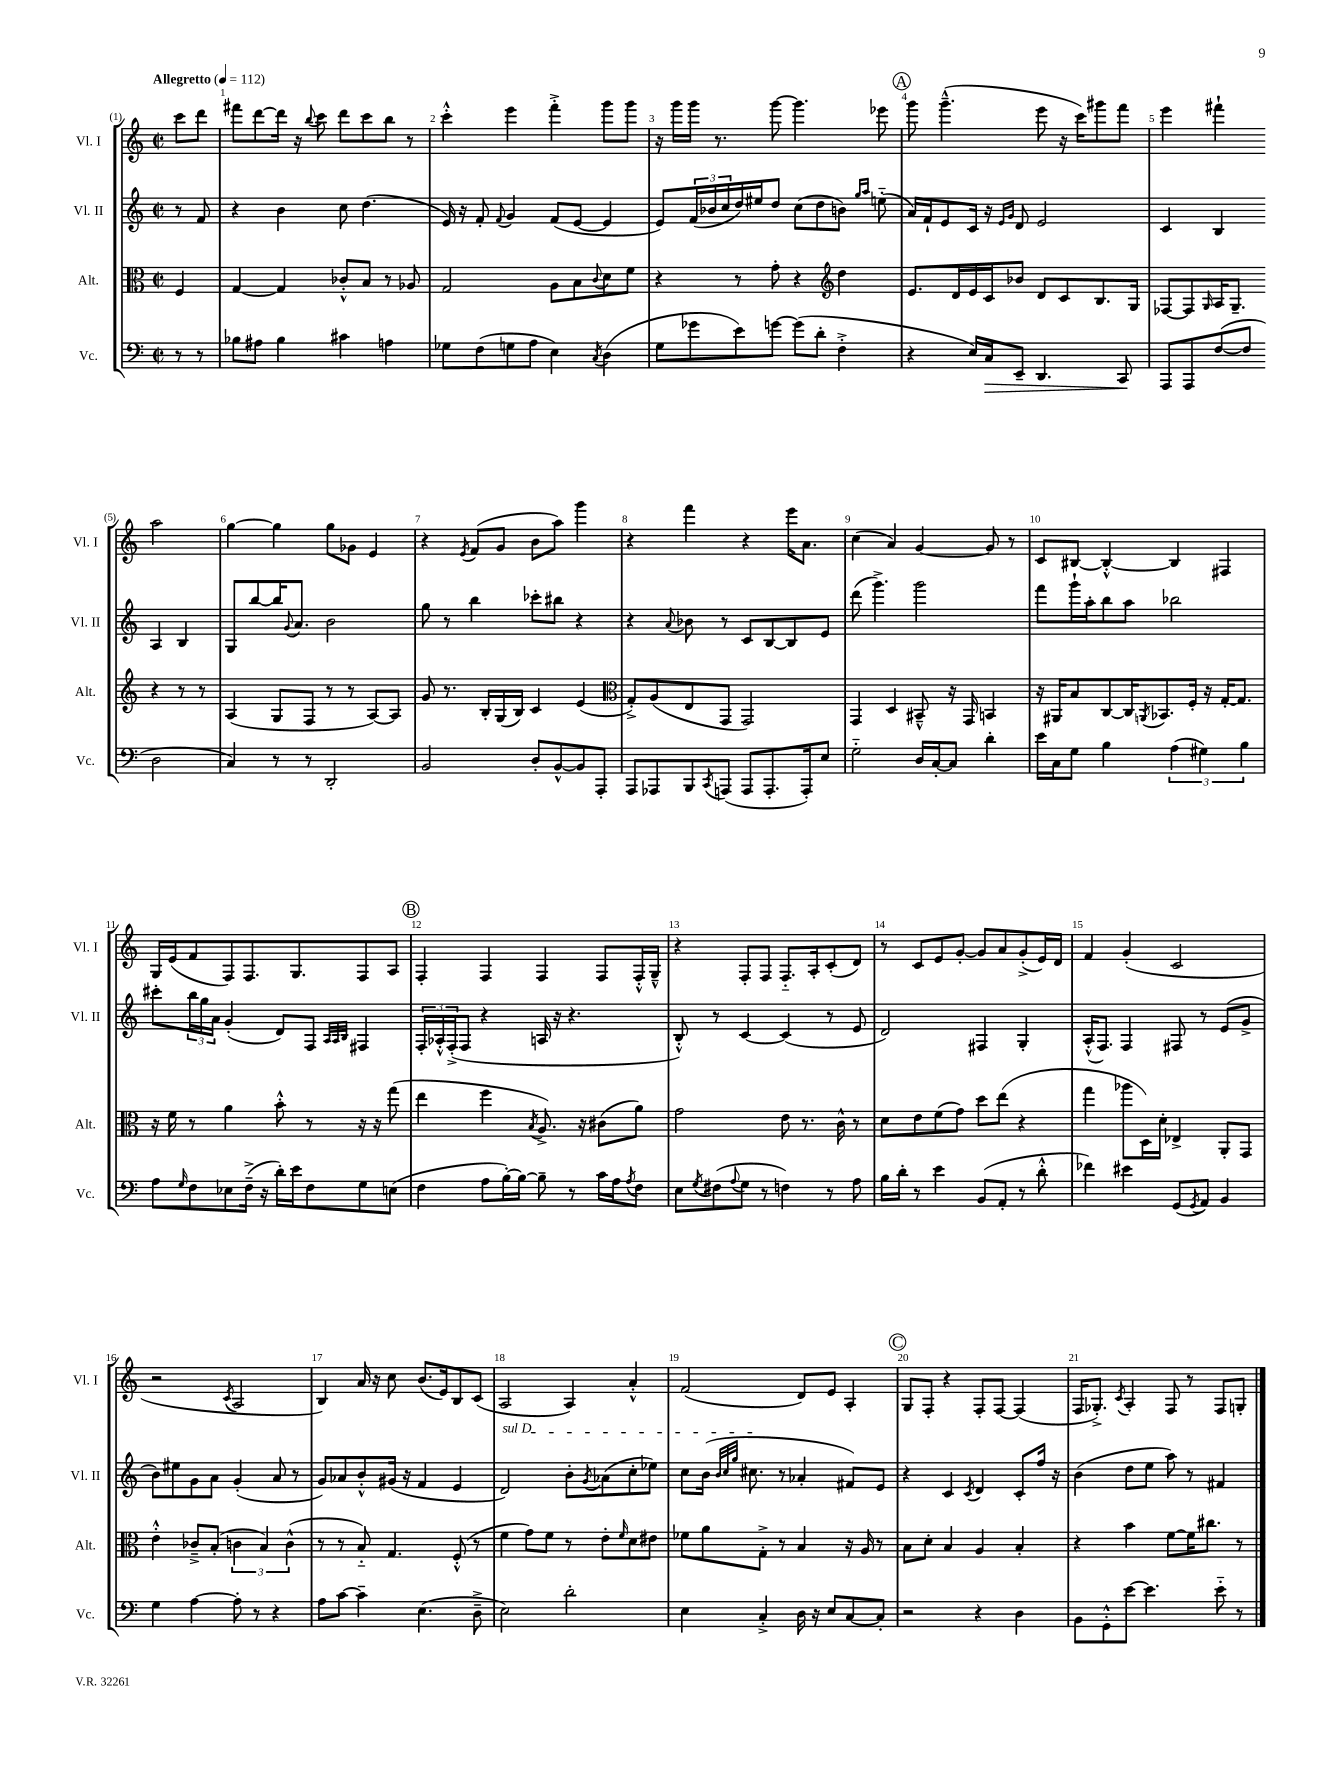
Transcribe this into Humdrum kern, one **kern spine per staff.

**kern	**kern	**kern	**kern
*staff4	*staff3	*staff2	*staff1
*clefF4	*clefC3	*clefG2	*clefG2
*k[]	*k[]	*k[]	*k[]
*M2/2	*M2/2	*M2/2	*M2/2
*met(c|)	*met(c|)	*met(c|)	*met(c|)
*MM112	*MM112	*MM112	*MM112
8r	4F	8r	8ccc
8r	.	8f	8ddd
=	=	=	=
8B-	[4G	4r	8fff#
8A#	.	.	[8ddd
4B-	4G]	4b	16ddd]
.	.	.	16r
.	.	.	8qqbb
.	.	.	8ccc
4c#	8c-'^^	8cc	8ddd
.	8B	(4.dd	8ccc
4A	8r	.	8bb
.	8A-	.	8r
=	=	=	=
8G-	2G	16e)	4ccc'^^
.	.	16r	.
(8F	.	8f'	.
.	.	8qqf	.
8G	.	4g	4eee
8A	.	.	.
4E)	8A	(8f	4fff'^
.	8B	[8e	.
8qC	8qqc	.	.
(4D	8d	4e]	8ggg
.	8f	.	8ggg
=	=	=	=
8G	4r	8e)	16r
.	.	.	16ggg
8g-	.	(24f	16ggg
.	.	24b-	.
.	.	.	8.r
.	.	24cc	.
8e)	8r	16dd)	.
.	.	16ee#	.
[8g	8g'	8dd	[8ggg
(8g]	4r	(8cc	4.ggg]
8d'	.	8dd	.
*	*clefG2	*	*
4F'^	4dd	8b)	.
.	.	16qqgg	.
.	.	16qqaa	.
.	.	(8ee'~	8eee-
=	=	=	=
4r	8.e	16a)	8ggg
.	.	16f`	.
.	.	8e	(4.ggg~^^
.	16d	.	.
16E)	16e	16c	.
16C	16c	16r	.
.	.	16qqe	.
.	.	16qqg	.
8EE~	8b-	8d	.
4.DD	8d	2e	8eee
.	8c	.	16r
.	.	.	16ccc)
.	8.B	.	8ggg#
8CC	.	.	8fff
.	16G	.	.
=	=	=	=
8AAA	[8F-	4c	4eee
8AAA	8F-]	.	.
.	16qqG	.	.
([8F	16A	4B	4fff#`
.	8.G~	.	.
8F]	.	.	.
2D	4r	4A	2aa
.	8r	4B	.
.	8r	.	.
=	=	=	=
4C)	(4A	8G	[4gg
.	.	[8bb	.
8r	8G	16bb]	4gg]
.	.	8qqg	.
.	.	8.a	.
8r	8F	.	.
2DD'	8r	2b	8gg
.	8r	.	8g-
.	[8A)	.	4e
.	8A]	.	.
=	=	=	=
2BB	8g	8gg	4r
.	8.r	8r	.
.	.	.	8qe
.	.	4bb	(8f
.	16B'	.	.
.	(16G	.	8g
.	16B)	.	.
8D'	4c	8ccc-'	8b
[8BB^^	.	8bb#	8aa)
8BB]	(4e	4r	4ggg
8AAA'	.	.	.
=	=	=	=
*	*clefC3	*	*
8AAA	8G'^)	4r	4r
8AAA-	(8A	.	.
.	.	8qqa	.
8BBB	8E	8b-	4fff
8qCC	.	.	.
(8AAA	8GG	8r	.
8AAA	2GG)	8c	4r
8.AAA'	.	[8B	.
.	.	8B]	16eee
16AAA')	.	.	8.a
8E	.	8e	.
=	=	=	=
2G'~	4GG	(8ddd	(4cc
.	.	4.ggg^)	.
.	4D	.	4a)
16D	8BB#~^^	2ggg	[4g
[16C'	.	.	.
8C]	16r	.	.
.	16GG	.	.
4d'	4BB	.	8g]
.	.	.	8r
=	=	=	=
16e	16r	8fff	8c
16C	16AA#	.	.
8G	8B	16ggg`	[8B#
.	.	16aa'	.
4B	[8C	8bb	4B#'^^_
.	16C]	8aa	.
.	8qAA	.	.
.	8.BB-	.	.
(6A	.	2bb-	4B#]
.	16F'	.	.
6G#)	.	.	.
.	16r	.	.
.	[16G'	.	4F#
.	8.G]	.	.
6B	.	.	.
=	=	=	=
8A	16r	8ccc#'	16G
.	16f	.	(16e
16qqG	.	.	.
8F	8r	24bb	8f
.	.	24gg	.
.	.	24a	.
8E-	4a	(4g'	8F)
(16F~^	.	.	8.F
16r	.	.	.
16d')	8b'^^	8d)	.
16e	.	.	8.G
8F	8r	8F	.
.	.	32qqA	.
.	.	32qqA	.
.	.	32qqB	.
8G	16r	4F#	8F
.	16r	.	.
(8E	(8gg	.	8A
=	=	=	=
4F	4ee	24F'	4F'
.	.	24A-'^^	.
.	.	(24F'^	.
.	.	8F	.
8A	4ff	4r	4F
[16B')	.	.	.
16B_	.	.	.
.	8qB	.	.
8B~]	8.A^)	16A	4F
.	.	16r	.
8r	.	4.r	.
.	16r	.	.
16c	(8c#	.	8F
16A	.	.	.
8qA	.	.	.
8F	8a)	.	16F'^^
.	.	.	16G~^^
=	=	=	=
8E	2g	8B'^^)	4r
8qG	.	.	.
(8F#	.	8r	.
8qqA	.	.	.
8G	.	[4c	8F'
8r	.	.	8F
4F)	8e	(4c]	8.F'~
.	8.r	.	.
.	.	.	16A'
8r	.	8r	(8c'
.	16c^^	.	.
8A	8r	8e	8d)
=	=	=	=
16B	8d	2d)	8r
16d'	.	.	.
8r	8e	.	8c
4e	(8f	.	8e
.	8g)	.	[8g'
(8BB	8dd	4F#	8g]
8AA'	(8ee	.	8a
8r	4r	4G'	(8g'^
8d'^^	.	.	16e)
.	.	.	16d
=	=	=	=
4f-)	4gg	(16A'^^	4f
.	.	8.F)	.
4e#	8aa-	4F	(4g'
.	16D)	.	.
.	16d'	.	.
(8GG	4E-^	8F#	2c
8qGG	.	.	.
8AA)	.	8r	.
4BB	8AA'	(8e	.
.	8GG	8g^	.
=	=	=	=
4G	4e'^^	8b)	2r
.	.	8ee#	.
[4A	8c-~^	8g	.
.	(8B'	8a	.
.	.	.	8qc
8A']	6c	(4g'	2A
8r	.	.	.
.	6B)	.	.
4r	.	8a	.
.	(6c^^	.	.
.	.	8r	.
=	=	=	=
8A	8r	8g)	4B)
[8c	8r	8a-	.
4c~]	8B'~)	8b'^^	16a
.	.	.	16r
.	4.G	(16g#	8cc
.	.	16r	.
(4.E	.	4f	(8.b
.	.	.	16e)
.	(8F'^^	4e	8B
8D~^	8r	.	(8c
=	=	=	=
2E)	4f	2d)	2A
.	8g)	.	.
.	8f	.	.
2d'	8r	8b'	4A)
.	.	8qg	.
.	8e'	(8a-	.
.	16qqf	.	.
.	8d	8cc'	4a'^^
.	8e#	8ee-)	.
=	=	=	=
4E	8f-	8cc	(2f
.	8a	(16b	.
.	.	32qqb	.
.	.	32qqcc	.
.	.	32qqgg	.
.	.	8.cc#	.
4C'^	8G'^	.	.
.	8r	8r	.
16D	4B	4a-'	8d)
16r	.	.	.
8E	.	.	8e
[8C	16r	8f#)	4A'
.	16A	.	.
8C']	8r	8e	.
=	=	=	=
2r	8B	4r	8G
.	8d'	.	8F'
.	4B	4c	4r
.	.	8qc	.
4r	4A	4d	8F'
.	.	.	[8F
4D	4B'	8c'	(4F]
.	.	16ff	.
.	.	16r	.
=	=	=	=
8BB	4r	(4b	16F
.	.	.	8.G-'^)
8GG'^^	.	.	.
.	.	.	8qc
[8e	4b	8dd	4A'
4.e]	.	8ee	.
.	[8f	8aa)	8F
.	16f]	8r	8r
.	8.cc#	.	.
8e'~	.	4f#	8F
8r	8r	.	8G'
==	==	==	==
*-	*-	*-	*-
